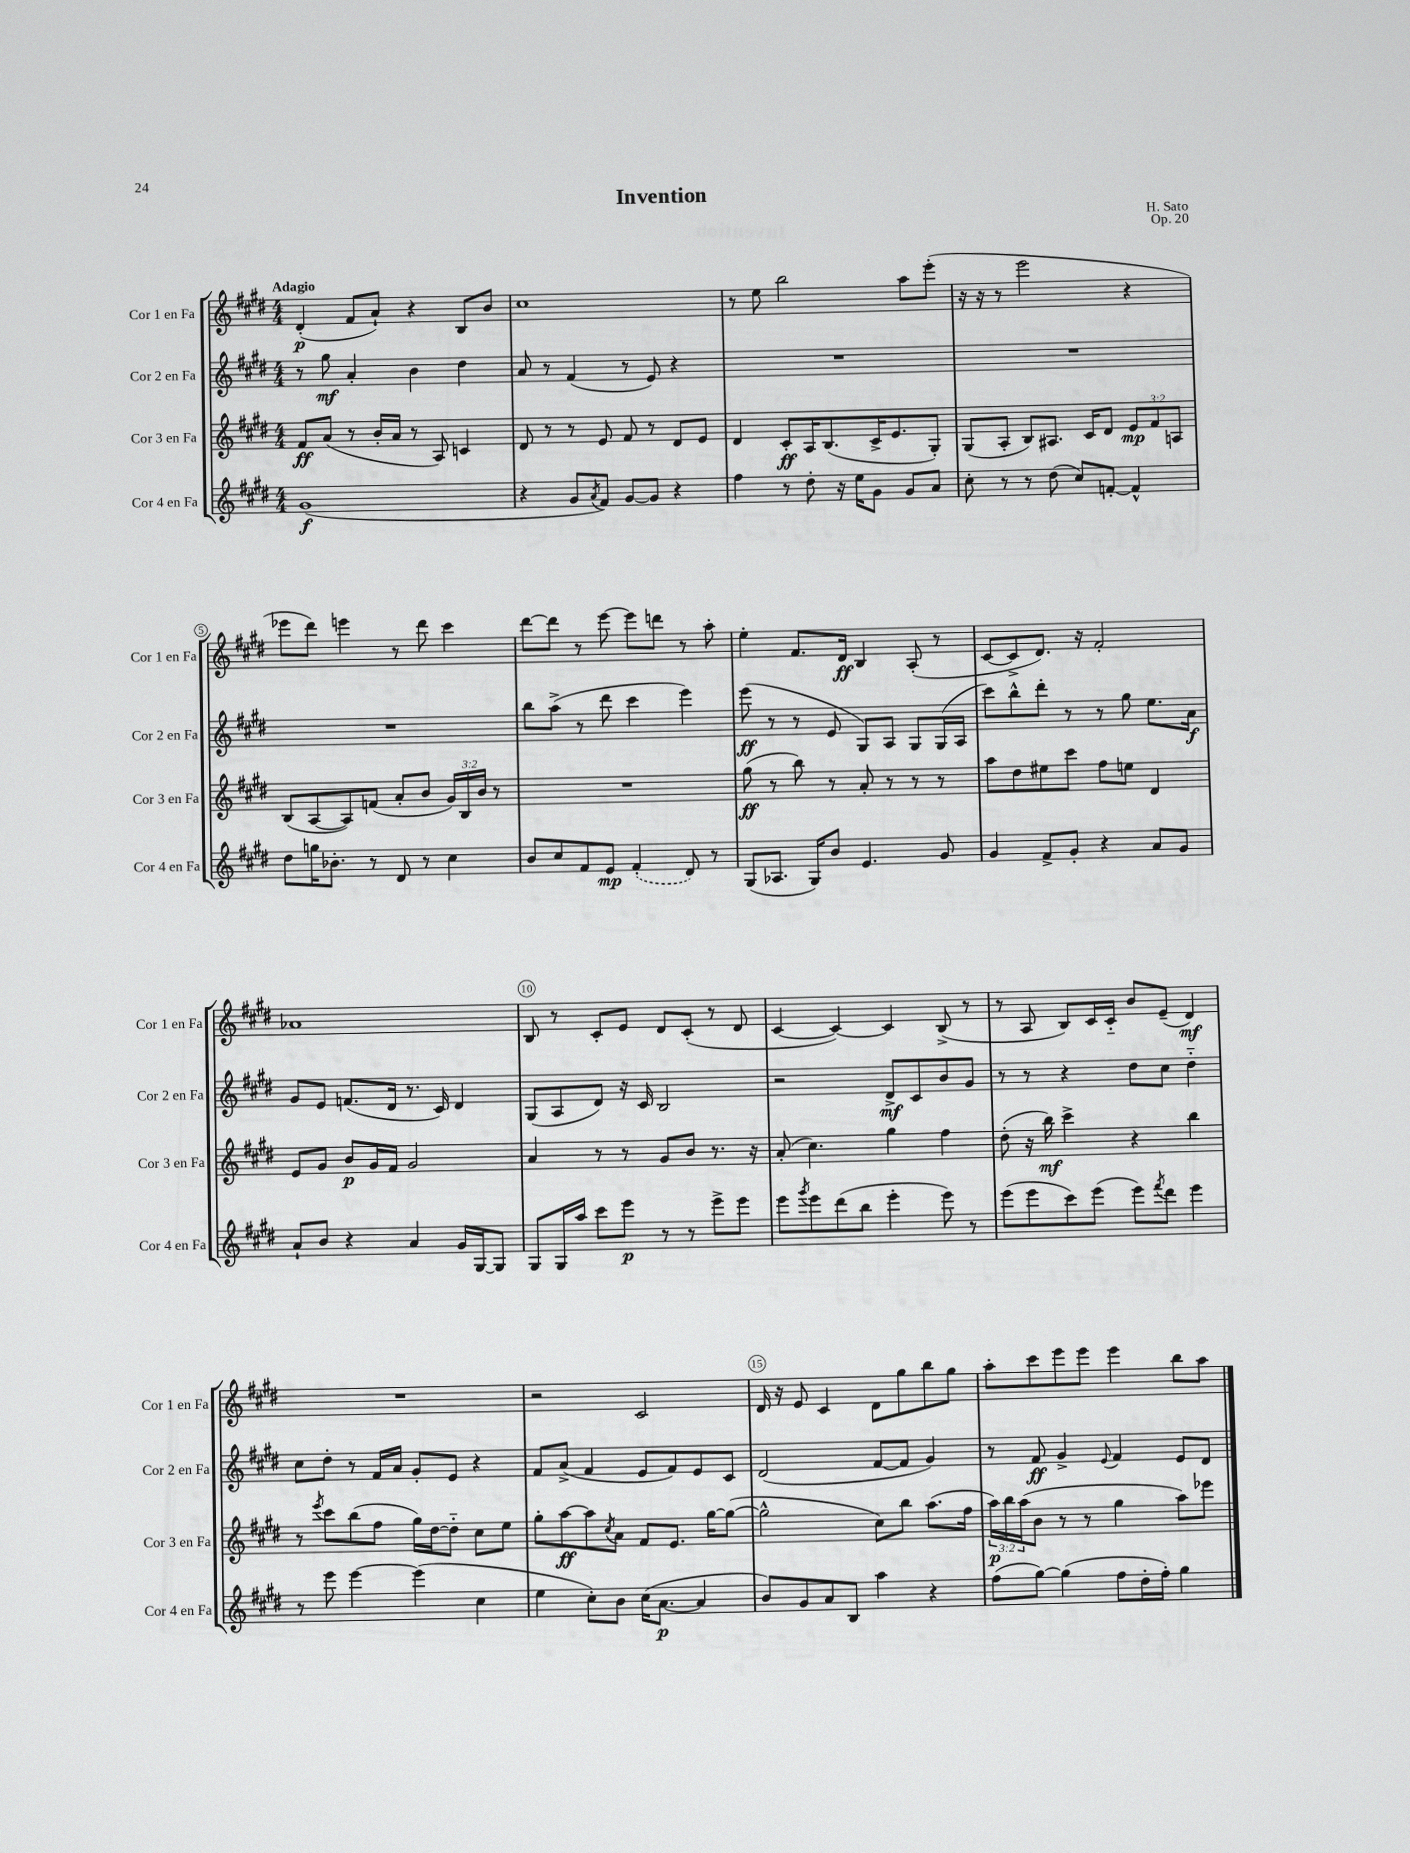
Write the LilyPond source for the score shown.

\header { title = "Invention" composer = "H. Sato" opus = "Op. 20" }
<<
\new StaffGroup <<
\new Staff = "s0" \with { instrumentName = "Cor 1 en Fa" shortInstrumentName = "Cor 1 en Fa" } {
    \clef treble \key e \major \numericTimeSignature \time 4/4 \tempo "Adagio"
    dis'4-.\p( fis'8 a'8-!) r4 b8 b'8 |
    cis''1 |
    r8 e''8 b''2 a''8 e'''8-.( |
    r16 r16 r8 e'''2 r4 |
    ees'''8 dis'''8) e'''4 r8 dis'''8 cis'''4 |
    dis'''8~ dis'''8 r8 e'''8~ e'''8 d'''8 r8 a''8-. |
    e''4-. fis'8. dis'16\ff b4 a8-.( r8 |
    cis'8~ cis'8-> dis'8.) r16 fis'2-. |
    aes'1 |
    b8 r8 cis'8-. e'8 dis'8 cis'8-.( r8 dis'8 |
    cis'4~ cis'4~) cis'4 b8->( r8 |
    r8 a8 b8) cis'16 cis'16-_ b'8 e'8--( dis'4\mf) |
    R1 |
    r2 cis'2 |
    dis'16 r16 e'8 cis'4 dis'8 gis''8 b''8 gis''8 |
    a''8-. cis'''8 e'''8 e'''8 e'''4 b''8 a''8 \bar "|." |
}
\new Staff = "s1" \with { instrumentName = "Cor 2 en Fa" shortInstrumentName = "Cor 2 en Fa" } {
    \clef treble \key e \major \numericTimeSignature \time 4/4
    r8 gis''8\mf a'4-. b'4 dis''4 |
    a'8 r8 fis'4( r8 e'8) r4 |
    R1 |
    R1 |
    R1 |
    b''8 a''8->( r8 dis'''8 cis'''4 e'''4) |
    e'''8\ff( r8 r8 e'8 gis8) a8 gis8 gis16( a16 |
    cis'''8) b''8-^ dis'''8-. r8 r8 gis''8 e''8. a'16\f |
    gis'8 e'8 f'8.( dis'16 r8. cis'16) dis'4 |
    gis8( a8 dis'8) r16 cis'16 b2 |
    r2 dis'8->\mf cis'8 b'8 gis'8 |
    r8 r8 r4 dis''8 cis''8 dis''4-_ |
    cis''8 dis''8-. r8 fis'16 a'16 gis'8-. e'8 r4 |
    fis'8 a'8->( fis'4 e'8 fis'8) e'8 cis'8 |
    dis'2( fis'8~ fis'8 gis'4) |
    r8 fis'8\ff gis'4-> \appoggiatura { e'8 } fis'4 e'8 dis'8 \bar "|." |
}
\new Staff = "s2" \with { instrumentName = "Cor 3 en Fa" shortInstrumentName = "Cor 3 en Fa" } {
    \clef treble \key e \major \numericTimeSignature \time 4/4 \override Staff.TupletNumber.text = #tuplet-number::calc-fraction-text
    fis'8\ff a'8( r8 b'16-. a'16 r8 a8) c'4 |
    dis'8 r8 r8 e'8 fis'8 r8 dis'8 e'8 |
    dis'4 cis'8-.\ff a16 b8.( cis'16-> e'8. gis8-.) |
    gis8( a8-. b8) ais8. cis'16 dis'8 \tuplet 3/2 { e'8\mp fis'8 a8 } |
    b8( a8~ a8) f'8( a'8-. b'8 \tuplet 3/2 { gis'16) b16 b'16 } r8 |
    R1 |
    gis''8\ff( r8 b''8) r8 a'8-. r8 r8 r8 |
    a''8 dis''8 eis''8 cis'''8 fis''8 e''8 dis'4 |
    e'8 gis'8 b'8\p gis'16 fis'16 gis'2 |
    a'4 r8 r8 gis'8 b'8 r8. r16 |
    a'8-.( cis''4.) gis''4 fis''4 |
    dis''8-.( r16 b''16\mf) cis'''4-> r4 b''4 |
    r8 \acciaccatura { e'''8 } cis'''8 b''8( fis''8 gis''16) dis''16~ dis''8-_ cis''8 e''8 |
    gis''8-. a''8~\ff a''8 \acciaccatura { cis''8 } a'8 fis'8 e'8. gis''16~ gis''8~( |
    gis''2-^ cis''8) b''8 a''8.( fis''16 |
    \tuplet 3/2 { a''16\p) b''16 a''16( } b'8 r8 r8 gis''4 a''8) ees'''8 \bar "|." |
}
\new Staff = "s3" \with { instrumentName = "Cor 4 en Fa" shortInstrumentName = "Cor 4 en Fa" } {
    \clef treble \key e \major \numericTimeSignature \time 4/4
    gis'1\f( |
    r4 gis'8 \acciaccatura { a'8 } fis'8) gis'8~ gis'8 r4 |
    fis''4 r8 dis''8-. r16 e''16 gis'8 gis'8 a'8 |
    cis''8-. r8 r8 dis''8( cis''8) f'8~-. f'4-^ |
    dis''8 g''16 bes'8.-. r8 dis'8 r8 cis''4 |
    b'8 cis''8 fis'8 e'8\mp \once \slurDashed fis'4-.( dis'8) r8 |
    gis8( aes8. gis16) b'8 e'4. gis'8 |
    gis'4 fis'8-> gis'8-. r4 a'8 gis'8 |
    a'8-! b'8 r4 a'4 gis'16 gis16~ gis8 |
    gis8 gis16 a''16 cis'''8 e'''8\p r8 r8 e'''8-> e'''8 |
    e'''8 \acciaccatura { gis'''8 } e'''8 dis'''8( b''8 e'''4-. e'''8) r8 |
    e'''8( e'''8 cis'''8) e'''8( e'''8) \acciaccatura { fis'''8 } dis'''8 e'''4 |
    r8 e'''8 e'''4~ e'''4( cis''4 |
    e''4 cis''8-.) b'8 cis''16( a'8.~\p a'4 |
    b'8) gis'8 a'8 b8 a''4 r4 |
    fis''8( gis''8~) gis''4( fis''8 dis''16-. fis''16-.) gis''4 \bar "|." |
}
>>
>>
\layout { \context { \Score \override BarNumber.break-visibility = ##(#f #t #t) barNumberVisibility = #(every-nth-bar-number-visible 5) \override BarNumber.stencil = #(make-stencil-circler 0.1 0.3 ly:text-interface::print) } }
